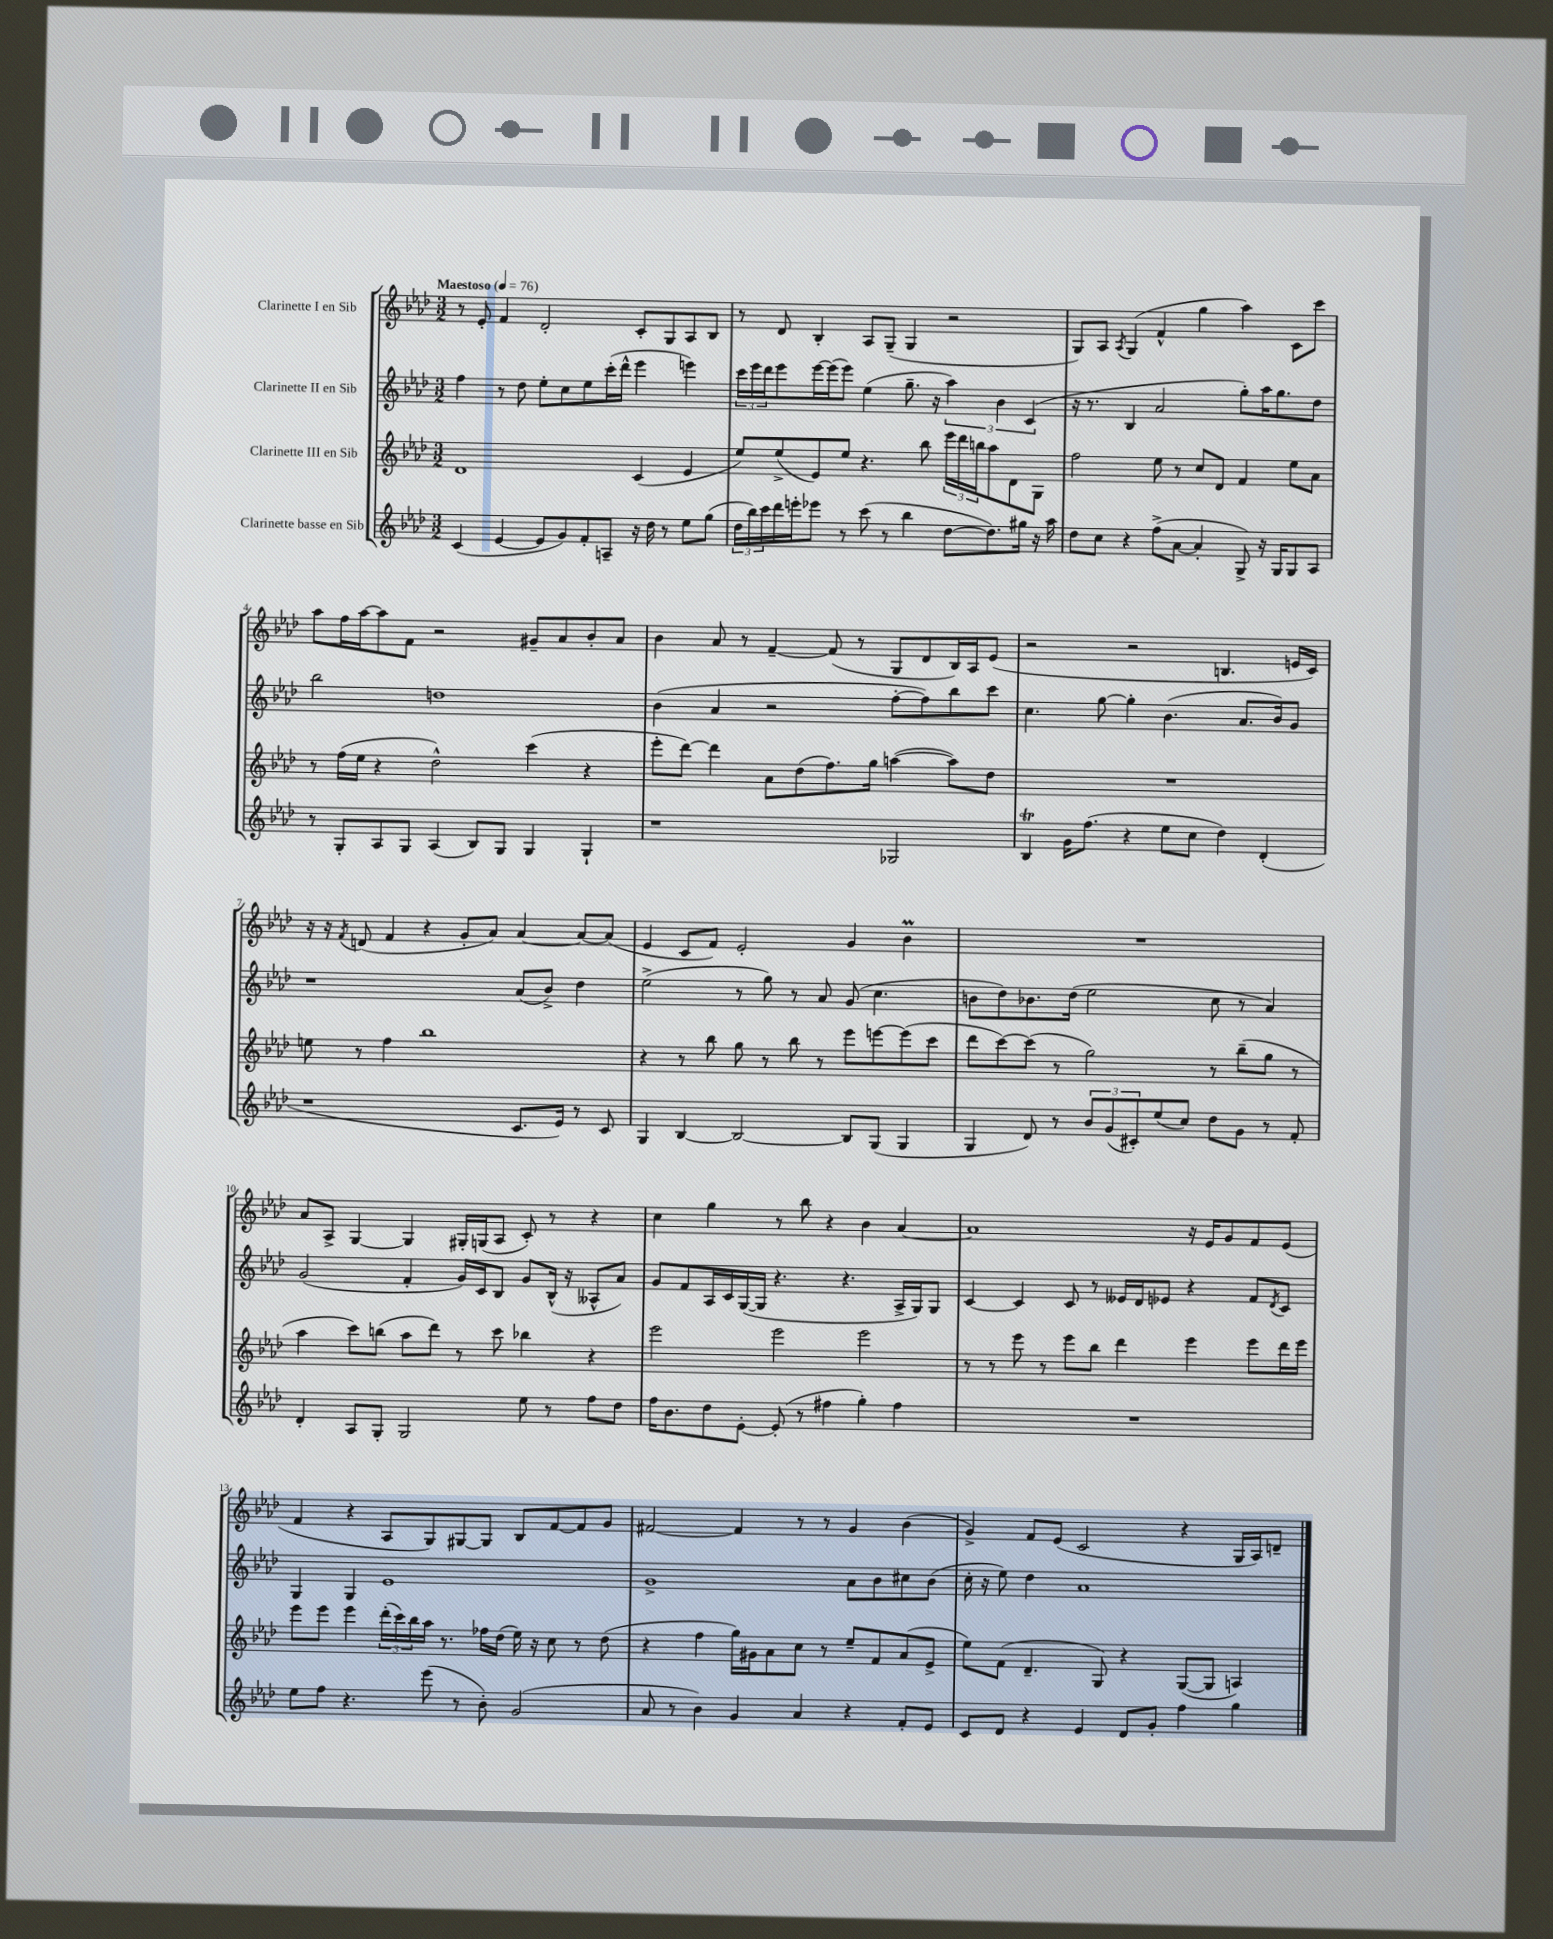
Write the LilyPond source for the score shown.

<<
\new StaffGroup <<
\new Staff = "s0" \with { instrumentName = "Clarinette I en Sib" } {
    \clef treble \key aes \major \numericTimeSignature \time 3/2 \tempo "Maestoso" 4 = 76
    r8 ees'8-. f'4 des'2-. c'8-. g8 aes8 bes8 |
    r8 des'8 bes4-. aes8 g8--( g4 r2 |
    g8) aes8 \acciaccatura { aes8 } g4( f'4-^ g''4 aes''4) c'8 c'''8 |
    aes''8 f''16 aes''16~ aes''8 f'8 r2 gis'8-- aes'8 bes'8-. aes'8 |
    bes'4 aes'8 r8 f'4~-- f'8( r8 g8 des'8 bes16) aes16 ees'8( |
    r2 r2 b4. e'16 c'16) |
    r16 r16 \acciaccatura { f'8 } d'8( f'4 r4 g'8-. aes'8) aes'4~ aes'8~ aes'8( |
    ees'4 c'8 f'8) ees'2-. g'4 bes'4\prall |
    R1. |
    aes'8 aes8-> g4~ g4 gis16-. g16( aes8 c'8-.) r8 r4 |
    c''4 g''4 r8 bes''8 r4 bes'4 aes'4~ |
    aes'1 r16 ees'16 g'8 f'8 ees'8( |
    f'4 r4 aes8 g8) gis8~ gis8 bes8 f'8~ f'8 g'8 |
    fis'2~ fis'4 r8 r8 g'4 bes'4( |
    g'4->) f'8 ees'8( c'2 r4 g16 aes16) d'8-- \bar "|." |
}
\new Staff = "s1" \with { instrumentName = "Clarinette II en Sib" } {
    \clef treble \key aes \major \numericTimeSignature \time 3/2
    f''4 r8 des''8 ees''8-. c''8 ees''8 c'''16-.( des'''16-^ ees'''4 e'''4) |
    \tuplet 3/2 { c'''16 ees'''16 des'''16 } ees'''8 ees'''16~ ees'''16( ees'''8) ees''4( g''8.-- r16 \tuplet 3/2 { aes''4) bes'4 c'4( } |
    r16 r8. bes4 aes'2 g''8-.) aes''16 g''8. des''8 |
    bes''2 d''1 |
    bes'4( aes'4 r2 f''8~-. f''8) bes''8 c'''8 |
    c''4. g''8~ g''4-. bes'4.( aes'8. bes'16) g'8 |
    r1 aes'8( bes'8->) des''4 |
    ees''2->( r8 g''8) r8 aes'8 g'8( c''4. |
    b'8 des''8) bes'8. des''16( ees''2 c''8 r8 aes'4) |
    g'2( f'4-. g'16) c'16 bes8 g'8 bes16-^( r16 aeses8-^ aes'8) |
    g'8 f'8 aes16 c'16 g16~( g16 r4. r4. aes16-> g16) g8 |
    c'4~ c'4 c'8 r8 eeses'16 des'16 ees'8 r4 f'8 \acciaccatura { des'8 } c'8 |
    g4 g4 ees'1 |
    g'1-> aes'8 bes'8 cis''8 bes'8( |
    c''16-. r16 ees''8) des''4 aes'1 \bar "|." |
}
\new Staff = "s2" \with { instrumentName = "Clarinette III en Sib" } {
    \clef treble \key aes \major \numericTimeSignature \time 3/2
    des'1 c'4( ees'4 |
    ees''8) ees''8->( ees'8) ees''8 r4. bes''8 \tuplet 3/2 { ees'''16 des'''16 b''16 } aes''8 des'8 g8 |
    f''2 ees''8 r8 c''8 des'8 f'4 ees''8 aes'8 |
    r8 f''16( ees''16 r4 des''2-^) c'''4( r4 |
    ees'''8-. des'''8~) des'''4 aes'8 des''8( f''8.) g''16 a''4~( a''8) des''8 |
    R1. |
    e''8 r8 f''4 bes''1 |
    r4 r8 bes''8 g''8 r8 bes''8 r8 ees'''8 e'''8~ e'''8( c'''8 |
    des'''8 c'''8~) c'''8( r8 g''2) r8 bes''8--( g''8 r8 |
    aes''4 c'''8) b''8( aes''8 des'''8) r8 c'''8 bes''4 r4 |
    ees'''2 ees'''2 ees'''2 |
    r8 r8 ees'''8 r8 ees'''8 bes''8 des'''4 ees'''4 ees'''8 des'''16 ees'''16 |
    ees'''8 ees'''8 ees'''4 \tuplet 3/2 { des'''16-.( c'''16) bes''16 } aes''16 r8. fes''16 des''16( ees''16) r16 c''8 r8 des''8( |
    r4 f''4 g''16) gis'16 aes'8 c''8 r8 ees''8-- f'8 aes'8( ees'8-> |
    ees''8) f'8( des'4.-- g8) r4 g8~( g8 a4) \bar "|." |
}
\new Staff = "s3" \with { instrumentName = "Clarinette basse en Sib" } {
    \clef treble \key aes \major \numericTimeSignature \time 3/2
    c'4( ees'4~ ees'8 g'8) f'8-. a8-- r16 des''16 r8 ees''8 g''8( |
    \tuplet 3/2 { des''16 bes''16) c'''16 } des'''16 e'''16-. ees'''8 r8 c'''8( r8 bes''4 des''8~ des''8.) gis''16 r16 aes''16 |
    des''8 c''8 r4 f''8->( aes'8~ aes'4-. g8->) r16 g16 g8 aes8 |
    r8 g8-. aes8 g8 aes4( bes8) g8 g4 g4-! |
    r1 ges2 |
    bes4\trill g'16 f''8.( r4 ees''8 c''8 des''4) des'4-.( |
    r1 c'8. ees'16) r8 c'8 |
    g4 bes4~ bes2~ bes8 g8( g4 |
    g4 des'8) r8 \tuplet 3/2 { bes'8 g'8( cis'8-.) } ees''8( c''8) des''8 g'8 r8 f'8-. |
    des'4-. aes8 g8-. g2 ees''8 r8 f''8 des''8 |
    f''16 bes'8. des''8 ees'8~-. ees'8-.( r8 fis''4 g''4-.) fis''4 |
    R1. |
    ees''8 f''8 r4. ees'''8( r8 bes'8-.) g'2( |
    aes'8 r8 bes'4) g'4 aes'4 r4 f'8-. ees'8 |
    c'8 des'8 r4 ees'4 des'8 g'8-. f''4 g''4 \bar "|." |
}
>>
>>
